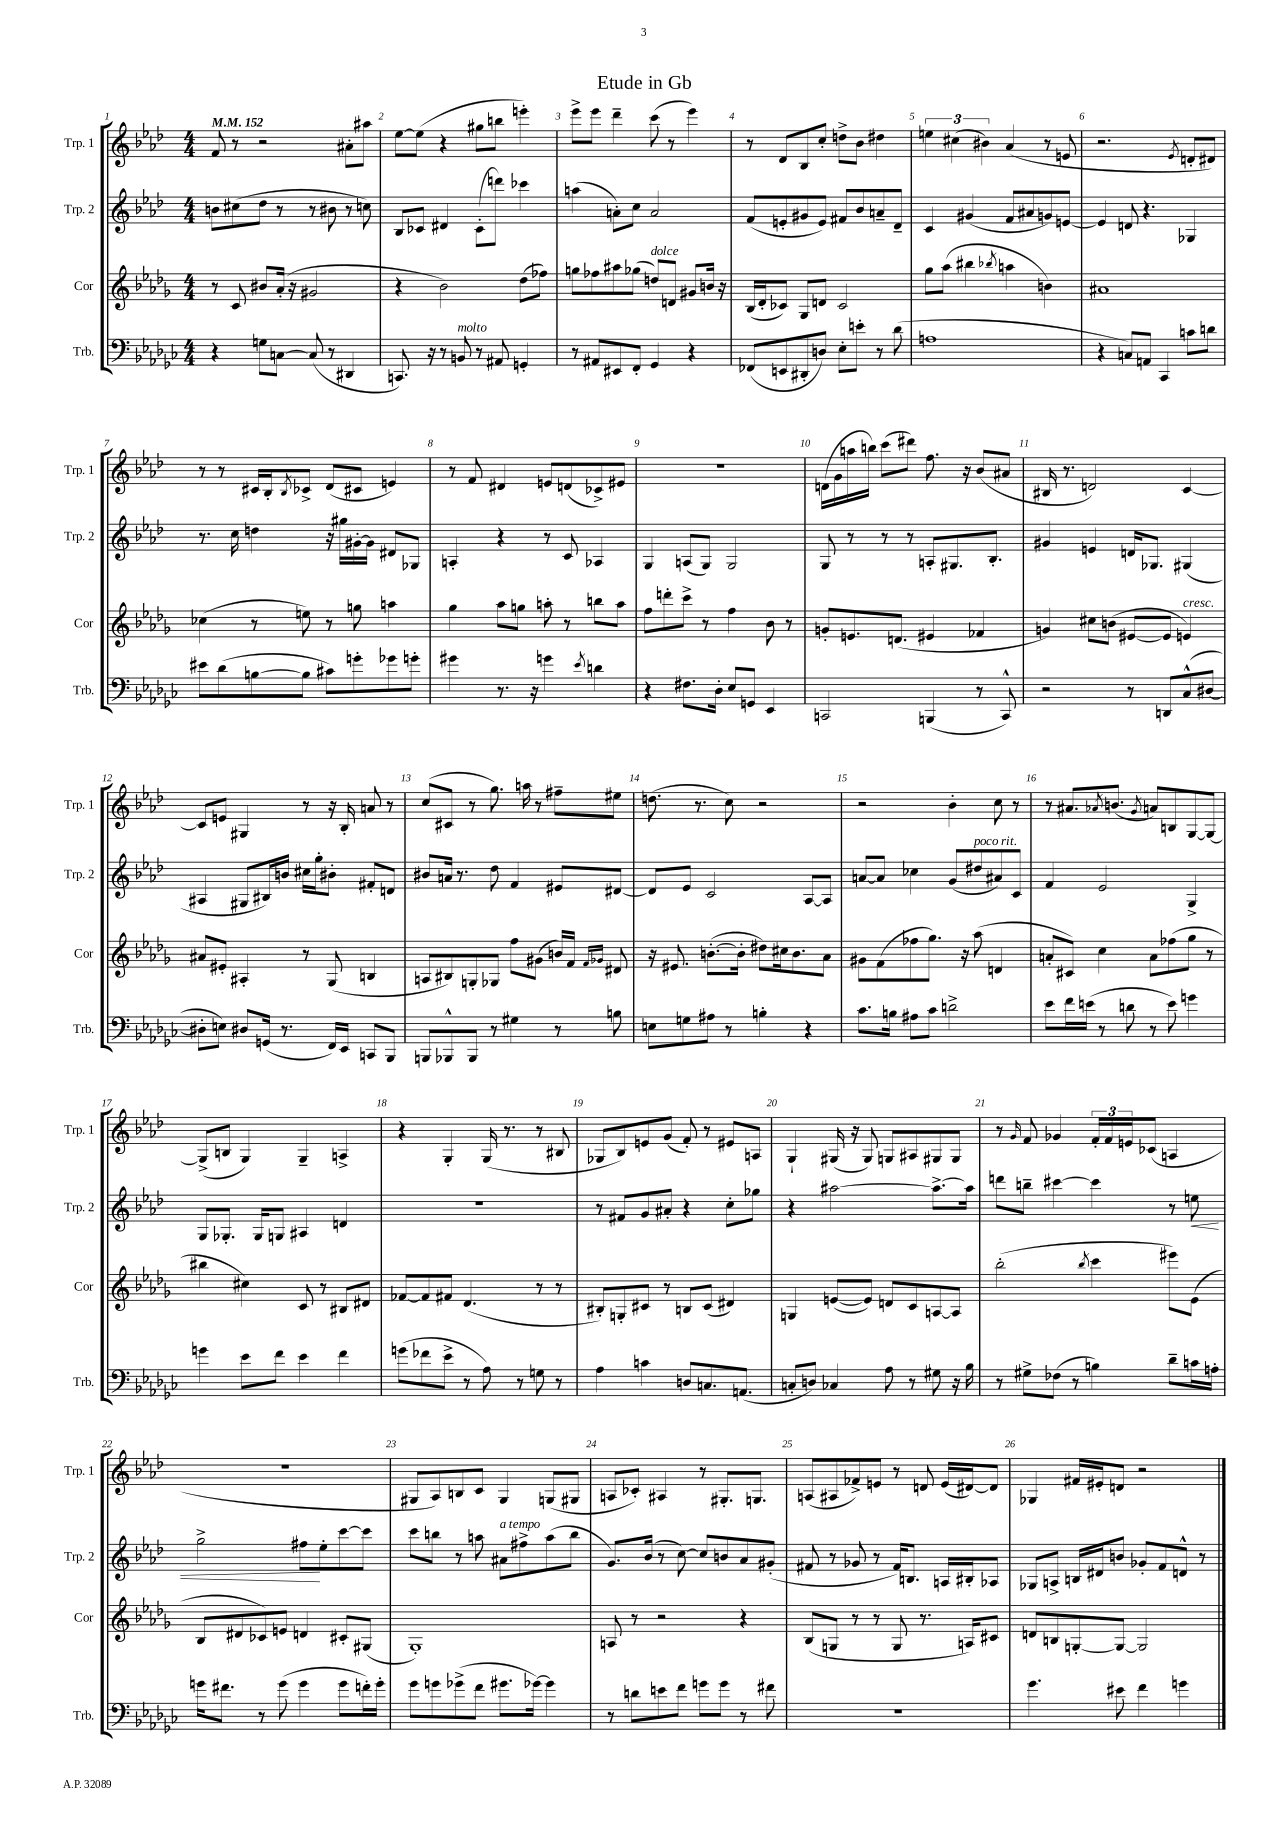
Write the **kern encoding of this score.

**kern	**kern	**kern	**dynam	**kern
*part4	*part3	*part2	*part2	*part1
*staff4	*staff3	*staff2	*staff2	*staff1
*I"Trb.	*I"Cor	*I"Trp. 2	*	*I"Trp. 1
*I'Trb.	*I'Cor	*I'Trp. 2	*	*I'Trp. 1
*clefF4	*clefG2	*clefG2	*	*clefG2
*k[b-e-a-d-g-c-]	*k[b-e-a-d-g-]	*k[b-e-a-d-]	*	*k[b-e-a-d-]
*M4/4	*M4/4	*M4/4	*	*M4/4
*MM152	*MM152	*MM152	*	*MM152
=1	=1	=1	=1	=1
4r	8r	8bn\L	.	8f/
.	8c/	(8cc#X\	.	8r
8Gn\L	8b#X/L	8dd-\J	.	2r
[8Cn\J	(16a-'/Jk	8r	.	.
.	16r	.	.	.
(8C/]	2g#X/	8r	.	.
8r	.	8b#X\	.	.
4DD#X/	.	8r	.	8a#X'\L
.	.	8ccn\)	.	8aa#X\J
=2	=2	=2	=2	=2
8.CCn/)	4r	8B-/L	.	[8ee-\L
.	.	8c-X/J	.	(8ee-\J]
16r	.	.	.	.
8r	2b-\)	4d#X/	.	4r
!LO:TX:a:i:t=molto	!	!	!	!
8BBn/	.	.	.	.
8r	.	(8c-'\L	.	8gg#X\L
8AA#X/	.	8dddn\J)	.	8bbn\J
4GGn'/	(8dd-\L	4ccc-X\	.	4eeen'\)
.	8ff-X\J)	.	.	.
=3	=3	=3	=3	=3
8r	8ggn\L	(4aan\	.	8eee-^\L
8AA#X/L	8ff-X\	.	.	8eee-\J
8EE#X/	8aa#X\	8an'\L)	.	4ddd-~\
8FF'/J	(8gg-X\J	8cc\J	.	.
!	!LO:TX:a:i:t=dolce	!	!	!
4GG-/	8ddn/L)	2a/	.	(8ccc\
.	8dn/J	.	.	8r
4r	8g#X/L	.	.	4eee-\)
.	16bn/Jk	.	.	.
.	16r	.	.	.
=4	=4	=4	=4	=4
(8FF-X/L	(16B-/LL	(8f/L	.	8r
.	16d-'/J	.	.	.
8EEn/	8c-X/J)	8en'/	.	8d-/L
8DD#X'/	8G-/L	8g#X/	.	8B-/
8Dn/J)	8dn/J	8e/J)	.	8cc'/J
8E-'\L	2c-/	8f#X/L	.	8ddn^\L
8en'\J	.	8b-/	.	8b-\J
8r	.	8an~/	.	4dd#X\
(8d-\	.	8d-~/J	.	.
=5	=5	=5	=5	=5
1An	8gg-\L	4c/	.	6een\
.	(8aa-\J	.	.	.
.	.	.	.	(6cc#X\
.	4bb#X\	(4g#X/	.	.
.	.	.	.	6b#X\)
.	8qbb-X/	.	.	.
.	4aan\	8f/L	.	(4a-/
.	.	8a#X/	.	.
.	4bn\)	8gn/)	.	8r
.	.	[8en/J	.	8en/
=6	=6	=6	=6	=6
4r	1a#X	4e/]	.	2.r
8Cn/L)	.	8dn/	.	.
8AAn/J	.	4.r	.	.
4CC-/	.	.	.	.
.	.	.	.	8qe-/
8cn\L	.	4G-X/	.	8dn'/L
8dn\J	.	.	.	8d#X/J)
!!LO:LB:g=z
=7	=7	=7	=7	=7
8e#X\L	(4cc-X\	8.r	.	8r
(8d-\	.	.	.	8r
.	.	16cc\	.	.
[8Bn\	8r	4ddn\	.	16c#X/LL
.	.	.	.	16B-'/J
.	.	.	.	8qB-/
8B\J]	8een\)	.	.	8c-X^/J
8c#X\L)	8r	16r	.	(8d-/L
.	.	16gg#X\LL	.	.
8gn'\	8ggn\	[16g#X'\	.	8c#X/J
.	.	16g#\JJ]	.	.
8g-X\	4aan\	8d#X/L	.	4en/)
8gn'\J	.	8G-X/J	.	.
=8	=8	=8	=8	=8
4g#X\	4gg-\	4An'/	.	8r
.	.	.	.	8f/
8.r	8aa-\L	4r	.	4d#X/
.	8ggn\J	.	.	.
16r	.	.	.	.
4gn\	8aan'\	8r	.	8en/L
.	8r	8c/	.	(8dn/
8qe-/	.	.	.	.
4dn\	8bbn\L	4A-X/	.	8c-X^/)
.	8aa\J	.	.	8e#X/J
=9	=9	=9	=9	=9
4r	8ff\L	4G/	.	1r
.	8dddn'\	.	.	.
8.F#X\L	8ccc^\J	(8An/L	.	.
.	8r	8G/J)	.	.
16D-'\Jk	.	.	.	.
8E-/L	4ff\	2G/	.	.
8GGn/J	.	.	.	.
4EE-/	8b-\	.	.	.
.	8r	.	.	.
=10	=10	=10	=10	=10
2CCn/	8gn'/L	8G/	.	(16dn\LL
.	.	.	.	16g\
.	8.en/	8r	.	16aan\
.	.	.	.	16bbn\JJ)
.	.	8r	.	(8ccc\L
.	(8.dn/J	.	.	.
.	.	8r	.	8ddd#X\J)
(4BBBn/	4e#X/	8An'/L	.	8.ff\
.	.	8.G#X/	.	.
.	.	.	.	16r
8r	4f-X/	.	.	(8b-/L
.	.	8.B-'/J	.	.
8CC^^/)	.	.	.	8a#X/J
=11	=11	=11	=11	=11
2r	4gn/)	4g#X/	.	16B#X/
.	.	.	.	8.r
.	8cc#X\L	4en/	.	2dn/)
.	(8bn\J	.	.	.
8r	[8e#X/L	16dn/KL	.	.
.	.	8.G-X/J	.	.
8DDn/L	8e#/J]	.	.	.
!	!LO:TX:a:i:t=cresc.	!	!	!
(8C-^^/	4en/)	(4G#X/	.	[4c/
[8D#X/J	.	.	.	.
!!LO:LB:g=z
=12	=12	=12	=12	=12
8D#X'\L]	8a#X/L	4A#X/	.	8c/L]
8En\J)	8e#X'/J	.	.	8en/J
8D#X/L	4A#X'/	8G#X/L	.	4G#X/
(16GGn/Jk	.	16B#X/L)	.	.
8.r	.	16bn/JJ	.	.
.	8r	16cc#X\LL	.	8r
.	.	16gg'\J	.	.
16FF/LL)	(8G-/	8b#X'\J	.	16r
16EE-/JJ	.	.	.	16B-'/
8CCn/L	4Bn/	8f#X'/L	.	8an/
8BBB-/J	.	8dn/J	.	8r
=13	=13	=13	=13	=13
8BBBn/L	8An/L	8b#X/L	.	(8cc/L
8BBB-X^^/	8B#X/)	16an/Jk	.	8c#X/J
.	.	8.r	.	.
8BBB-/J	8Gn'/	.	.	8r
8r	8G-X/J	8dd-\	.	8.gg\)
4G#X\	8ff\L	4f/	.	.
.	.	.	.	16aan\
.	(8g#X\J	.	.	8r
8r	16bn/LL)	8e#X/L	.	8ff#X~\L
.	16f/JJ	.	.	.
.	16qqf/LL	.	.	.
.	16qqg-X/JJ	.	.	.
8Bn\	8d#X/	[8d#X/J	.	8ee#X\J
=14	=14	=14	=14	=14
8En\L	16r	8d#/L]	.	(8.ddn\
.	8.e#X/	.	.	.
8Gn\	.	8e-/J	.	.
.	.	.	.	8.r
8A#X\J	([8.bn'\L	2c/	.	.
8r	.	.	.	8cc\)
.	16b'\Jk]	.	.	.
4Bn'\	8dd#X\L)	.	.	2r
.	16cc#X\k	.	.	.
.	8.b\	.	.	.
4r	.	[8A-/L	.	.
.	8a-\J	8A-/J]	.	.
=15	=15	=15	=15	=15
8.c-\L	8g#X\L	[8an/L	.	2r
.	(8f\	8a/J]	.	.
16Bn\Jk	.	.	.	.
8A#X\L	8ff-X\	4cc-X\	.	.
8c-\J	8.gg-\J)	.	.	.
2dn^\	.	(8g/L	.	4b-'\
.	16r	.	.	.
!	!	!LO:TX:a:i:t=poco rit.	!	!
.	(8aa-\	8dd#X/	.	.
.	4dn/	8a#X/)	.	8cc\
.	.	8c/J	.	8r
=16	=16	=16	=16	=16
8e-\L	8an'/L	4f/	.	8r
16f\L	8c#X/J)	.	.	8.a#X/L
(16en\JJ	.	.	.	.
8r	4cc\	2e-/	.	.
.	.	.	.	8qa-X/
.	.	.	.	(8.bn/J
8dn\	.	.	.	.
.	.	.	.	8qg/
8r	8a\L	.	.	8an/L)
8e\)	(8ff-X\	.	.	8Bn/
4gn\	8gg-\J	4G^/	.	[8G/
.	8r	.	.	8G/J_
!!LO:LB:g=z
=17	=17	=17	=17	=17
4gn\	4bb#X\	8G/L	.	(8G^/L]
.	.	8.G-X'/J	.	8Bn/J
8e-\L	4cc#X\)	.	.	4G/)
.	.	16G-/KL	.	.
8f\J	.	8Gn/J	.	.
4e-\	8c/	4A#X/	.	4G~/
.	8r	.	.	.
4f\	8B#X/L	4dn/	.	4An^/
.	8d#X/J	.	.	.
=18	=18	=18	=18	=18
(8gn\L	[8f-X/L	1r	.	4r
8f-X\	8f-/]	.	.	.
8e-^\J	8f#X/J	.	.	4G'/
8r	(4.d-/	.	.	.
8A-\)	.	.	.	(16G/
.	.	.	.	8.r
8r	.	.	.	.
8Gn\	8r	.	.	8r
8r	8r	.	.	8B#X/
=19	=19	=19	=19	=19
4A-\	8B#X'/L)	8r	.	8G-X/L
.	8Gn'/	8f#X/L	.	8B-/)
4cn\	8c#X/J	8g/	.	8en/
.	8r	8a#X'/J	.	(8g/J
8Dn/L	8Bn/L	4r	.	8f'/)
8.Cn/	(8c#/J	.	.	8r
.	4d#X/)	8cc'\L	.	8e#X/L
(8.AAn/J	.	.	.	.
.	.	8gg-X\J	.	8An/J
=20	=20	=20	=20	=20
8Cn'/L	4Gn/	4r	.	4G`/
8Dn/J)	.	.	.	.
4C-X/	([8en/L	[2aa#X\	.	(16G#X/
.	.	.	.	16r
.	8e/J])	.	.	8G#/)
8A-\	8dn/L	.	.	8Gn/L
8r	8c/	.	.	8A#X/
8G#X\	[8An/	8.aa#^\L_	.	8G#X/
16r	8A/J]	.	.	8G#/J
16B-\	.	16aa#\Jk]	.	.
=21	=21	=21	=21	=21
8r	(2bb-'\	8dddn\L	.	8r
.	.	.	.	16qqg/
8G#X^\L	.	8bbn~\J	.	8f/
(8F-X\J	.	[4ccc#X\	.	4g-X/
8r	.	.	.	.
.	8qbb-/	.	.	.
4Bn\)	4ccc\	4ccc#\]	.	24f'/LL
.	.	.	.	24f/
.	.	.	.	24en/J
.	.	.	.	(8c-X/J
8d-~\L	8eee#X\L)	8r	.	4An/
!	!	!	!LO:HP:b	!
16cn\L	(8e-\J	8een\	<	.
16An'\JJ	.	.	.	.
!!LO:LB:g=z
=22	=22	=22	=22	=22
16gn\KL	8B-/L	2gg^\	.	1r
8.f#X\J	.	.	.	.
.	8d#X/	.	.	.
8r	8c-X/)	.	.	.
(8g\	8en/J	.	.	.
4g\	4dn/	8ff#X\L	.	.
.	.	8ee-'\	[	.
8g\L	8c#X'/L	[8ccc\	.	.
16fn'\L)	(8G#X/J	8ccc\J]	.	.
16g'\JJ	.	.	.	.
=23	=23	=23	=23	=23
8g-\L	1G-')	8ccc\L	.	8G#X/L
8gn\	.	8bbn\J	.	8A-/)
(8g-X^\	.	8r	.	8Bn/
8f\J	.	8aan\	.	8c/J
!	!	!LO:TX:a:i:t=a tempo	!	!
8.g#X\L	.	8a#X\L	.	4G#/
.	.	8ff#X^\	.	.
[16g-X\Jk)	.	.	.	.
4g-\]	.	(8aa\	.	(8Gn/L
.	.	8bb\J	.	8G#X/J
=24	=24	=24	=24	=24
8r	8An/	8.g/L)	.	8An/L
8dn\L	8r	.	.	8c-X'/J)
.	.	(16b-/Jk	.	.
8en\	2r	8r	.	4A#X/
8f\J	.	[8cc\)	.	.
8gn\L	.	8cc/L]	.	8r
8g\J	.	8bn/	.	8.G#X'/L
8r	4r	8a-/	.	.
.	.	.	.	8.Gn/J
8f#X\	.	(8g#X'/J	.	.
=25	=25	=25	=25	=25
1r	(8B-/L	8f#X/	.	(8An/L
.	8Gn/J	8r	.	8A#X/
.	8r	8g-X/	.	8f-X^/)
.	8r	8r	.	8en/J
.	8G/	16f#/KL)	.	8r
.	.	8.Bn/J	.	.
.	8.r	.	.	8dn/
.	.	16An/LL	.	(16e/LL
.	16An/KL)	16B#X'/J	.	[16d#X/J)
.	8c#X/J	8A-X/J	.	8d#/J]
=26	=26	=26	=26	=26
4.g-\	8dn/L	8G-X/L	.	4G-X/
.	8Bn/	8An^/J	.	.
.	[8Gn'/	16Bn/LL	.	16f#X/LL
.	.	16d#X/J	.	16e#X'/J
8e#X\	8G/J_	8bn/J	.	8dn/J
4f\	2G/]	8g-X'/L	.	2r
.	.	8f/	.	.
4gn\	.	8dn^^/J	.	.
.	.	8r	.	.
==	==	==	==	==
*-	*-	*-	*-	*-
